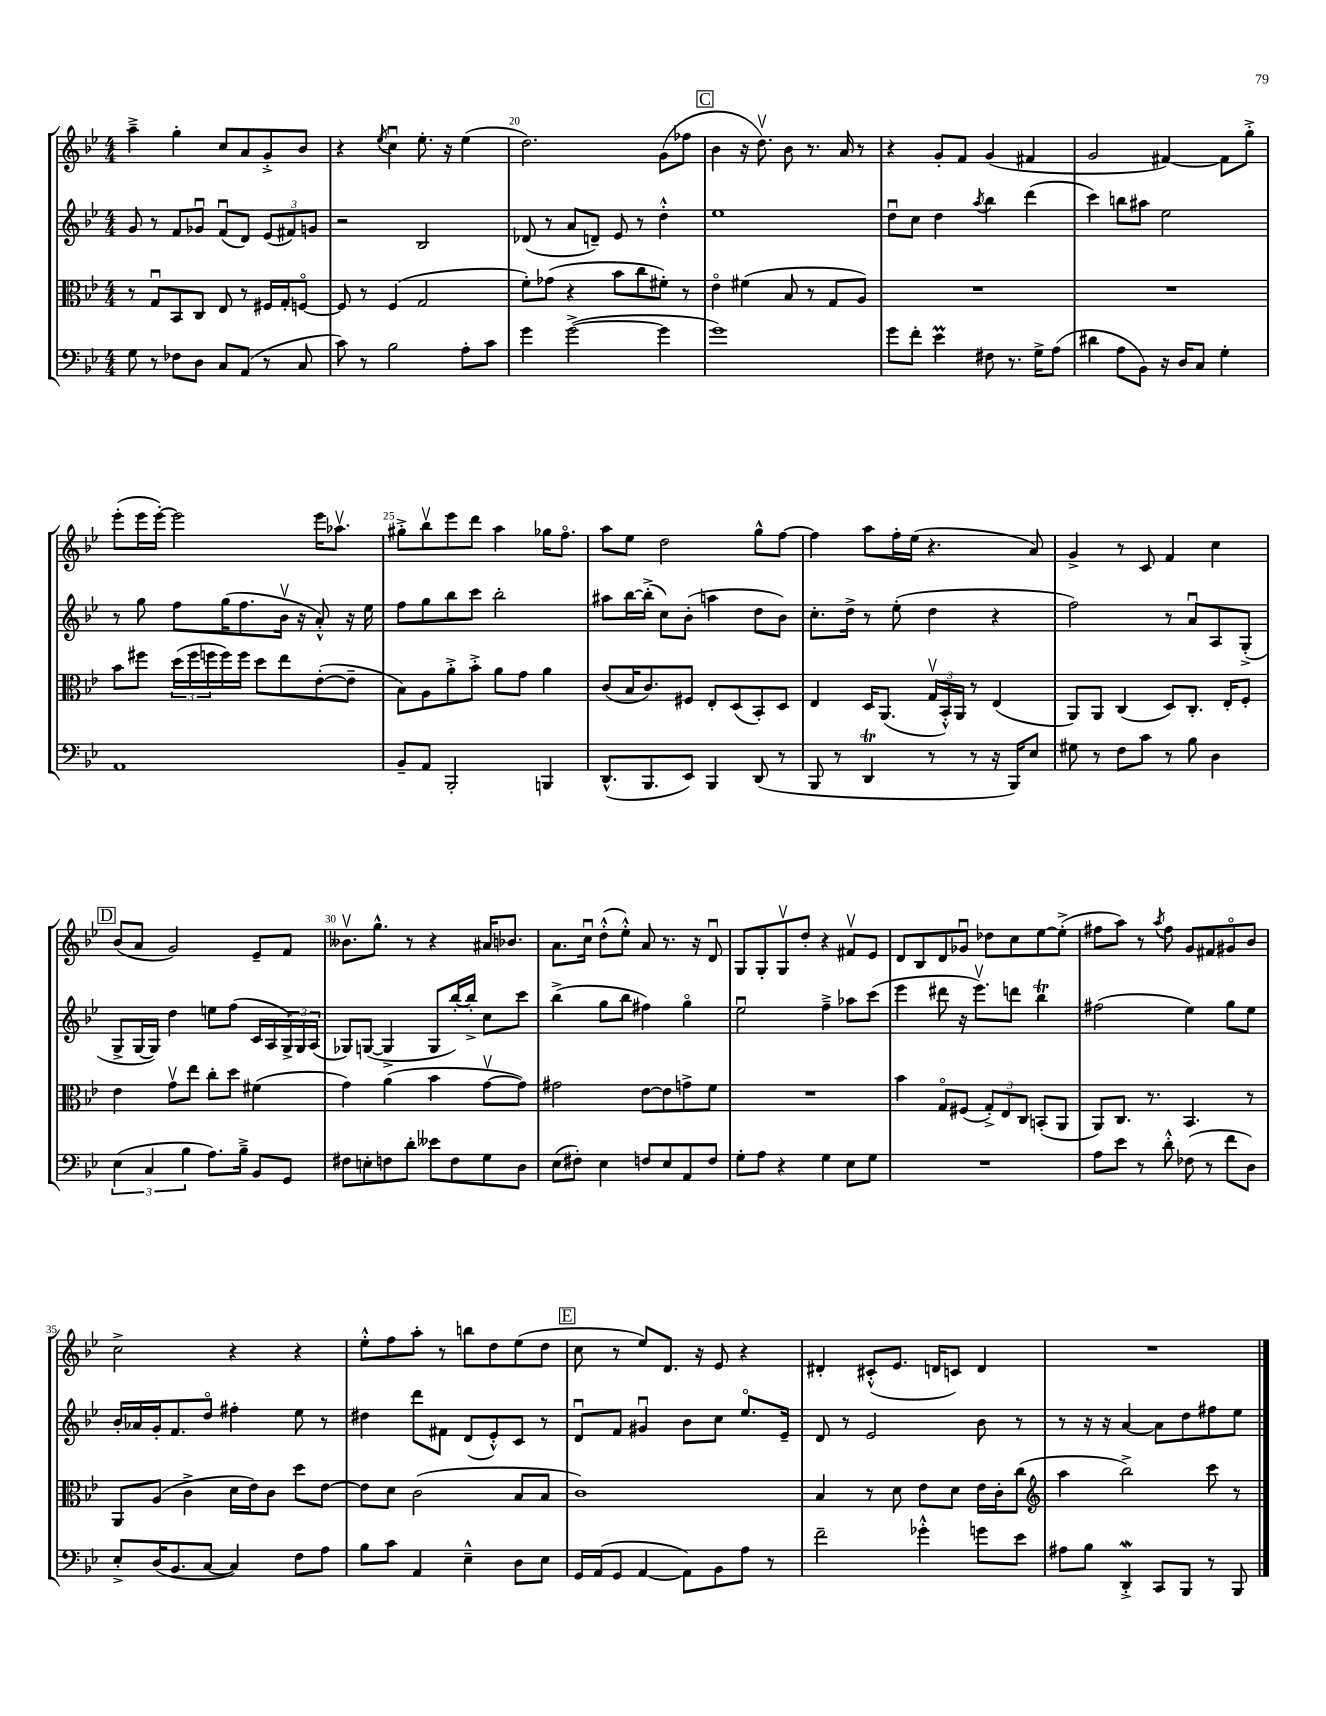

**kern	**kern	**kern	**kern
*part4	*part3	*part2	*part1
*staff4	*staff3	*staff2	*staff1
*clefF4	*clefC3	*clefG2	*clefG2
*k[b-e-]	*k[b-e-]	*k[b-e-]	*k[b-e-]
*M4/4	*M4/4	*M4/4	*M4/4
=18	=18	=18	=18
8G\	8r	8g/	4aa~^\
8r	8Gu/L	8r	.
8F-X\L	8BB-/	8f/L	4gg'\
8D\J	8C/J	8g-Xu/J	.
8C/L	8E-/	(8fu/L	8cc/L
(8AA/J	8r	8d/J)	8a/
8r	16F#X/LL	(12e-/L	8g'^/
.	16G'/J	.	.
.	.	12f#X/)	.
8C/	[8Fn/J	.	8b-/J
.	.	12gn/J	.
=19	=19	=19	=19
8c\)	8F/]	2r	4r
8r	8r	.	.
.	.	.	8qee-/
2B-\	(4F/	.	4ccu\
.	2G/	2B-/	8.ee-'\
.	.	.	16r
8A'\L	.	.	(4ee-\
8c\J	.	.	.
=20	=20	=20	=20
4g\	8f'\L)	(8d-X/	2.dd\)
.	(8g-X\J	8r	.
([2g^\	4r	8a/L	.
.	.	8dn~/J)	.
.	8b-\L	8e-/	.
.	8cc\	8r	.
4g\]	8f#X'\J)	4dd'^^\	(8g\L
.	8r	.	8ff-X\J
!!LO:REH:place=s1:t=C
=21	=21	=21	=21
1g)	4e-\	1ee-	4b-\
.	(4f#X\	.	16r
.	.	.	8.ddv\)
.	8B-/	.	8b-\
.	8r	.	8.r
.	8G/L	.	.
.	.	.	16a/
.	8A/J)	.	8r
=22	=22	=22	=22
8g\L	1r	8ddu\L	4r
8f'\J	.	8cc\J	.
4e-M\	.	4dd\	8g'/L
.	.	.	8f/J
.	.	8qaa/	.
8F#X\	.	4bb-\	(4g/
8.r	.	.	.
.	.	(4ddd\	4f#X/
16G^\KL	.	.	.
(8A\J	.	.	.
=23	=23	=23	=23
4d#X\	1r	4ccc\)	2g/
8A\L	.	8bbn\L	.
8BB-\J)	.	8aa#X\J	.
16r	.	2ee-\	[4f#X/)
16D/KL	.	.	.
8C/J	.	.	.
4G'\	.	.	8f#\L]
.	.	.	8gg'^\J
!!LO:LB:g=z
=24	=24	=24	=24
1AA	8b-\L	8r	(8eee-'\L
.	8ff#X\J	8gg\	16eee-\L
.	.	.	[16eee-'\JJ)
.	(24dd\LL	8ff\L	2eee-\]
.	24ff#\	.	.
.	24ffn\	.	.
.	16ff\)	(16gg\K	.
.	16ff\JJ	8.ff\	.
.	8dd\L	.	.
.	8ee-\	16b-v\Jk	.
.	.	16r	.
.	([8e-'\	8a'^^/)	16eee-\KL
.	.	.	8.aa-Xv\J
.	8e-~\J]	16r	.
.	.	16ee-\	.
=25	=25	=25	=25
8BB-~/L	8B-\L)	8ff\L	8gg#X'^\L
8AA/J	8A\	8gg\	8bb-v\
2BBB-'/	8a'^\	8bb-\	8eee-\
.	8b-'^\J	8ccc\J	8ddd\J
.	8a\L	2bb-'\	4aa\
.	8g\J	.	.
4BBBn/	4a\	.	16gg-X\KL
.	.	.	8.ff\J
=26	=26	=26	=26
(8.DD^^/L	(8c/L	8aa#X\L	8aa\L
.	16B-/K	[16bb-\L	8ee-\J
8.BBB-/	8.c/)	(16bb-'^\JJ]	.
.	.	8cc\L)	2dd\
8EE-/J)	8F#X/J	(8b-'\J	.
4BBB-/	8E-'/L	4aan\	.
.	(8D/	.	.
(8DD/	8BB-'/)	8dd\L	8gg^^\L
8r	8D/J	8b-\J)	[8ff\J
=27	=27	=27	=27
8BBB-/	4E-/	8.cc'\L	4ff\]
8r	.	.	.
.	.	16dd^\Jk	.
4DDt/	16D/KL	8r	8aa\L
.	(8.AA/J	.	.
.	.	(8ee-'\	16ff'\L
.	.	.	(16ee-\JJ
8r	24Gv/LL	4dd\	4.r
.	24BB-'^^/)	.	.
.	24AA/JJ	.	.
8r	8r	.	.
16r	(4E-/	4r	.
16BBB-/KL)	.	.	.
8E-/J	.	.	8a/)
=28	=28	=28	=28
8G#X\	8AA/L)	2ff\)	4g^/
8r	8AA/J	.	.
8F\L	(4C/	.	8r
8c\J	.	.	8c/
8r	8D/L)	8r	4f/
8B-\	8.C'/J	8au/L	.
4D\	.	8A/	4cc\
.	16E-'/KL	.	.
.	8F'/J	(8G'^/J	.
!!LO:LB:g=z
!!LO:REH:place=s1:t=D
=29	=29	=29	=29
(6E-\	4e-\	8G^/L	(8b-/L
.	.	[16G/L	8a/J
6C/	.	.	.
.	.	16G/JJ])	.
.	8gv\L	4dd\	2g/)
6B-\	.	.	.
.	8ee-\J	.	.
8.A\L)	8cc'\L	8een\L	.
.	8dd\J	(8ff\J	.
16B-~^\Jk	.	.	.
8BB-/L	(4f#X\	16c/LL	8e-~/L
.	.	16A/	.
8GG/J	.	24G^/)	8f/J
.	.	24G/	.
.	.	(24A/JJ	.
=30	=30	=30	=30
8F#X\L	4g\)	8G-X/L)	8.b--Xv\L
8En'\	.	([8Gn/J	.
.	.	.	8.gg^^\J
8Fn\	(4a\	4G^/]	.
8d'\J	.	.	8r
8e--X\L	4b-\	8G/L	4r
8F\	.	[16bb-'/L)	.
.	.	16bb-'^/JJ]	.
8G\	[8gv\L	8cc\L	16a#X/KL
.	.	.	8.b-X/J
8D\J	8g\J])	8ccc\J	.
=31	=31	=31	=31
(8E-\L	2g#X\	(4bb-^\	8.a\L
8F#X'\J)	.	.	.
.	.	.	16ccu\Jk
4E-\	.	8gg\L	(8dd'^^\L
.	.	8bb-\J	8ee-'^^\J)
8Fn/L	[8e-\L	4ff#X\)	8a/
8E-/	8e-\]	.	8.r
8AA/	8gn^\	4gg\	.
.	.	.	16r
8F/J	8f\J	.	8du/
=32	=32	=32	=32
8G'\L	1r	2ee-u\	8G/L
8A\J	.	.	8G'/
4r	.	.	8Gv/
.	.	.	8dd'/J
4G\	.	4ff~^\	4r
8E-\L	.	8aa-X\L	8f#Xv/L
8G\J	.	(8ccc\J	8e-/J
=33	=33	=33	=33
1r	4b-\	4eee-\	8d/L
.	.	.	8B-/
.	8G/L	8ddd#X\	8d/
.	(8F#X/J	16r	8g-Xu/J
.	.	8.eee-v\L)	.
.	12G'^/L)	.	8dd-X\L
.	12E-/	.	.
.	.	8dddn\J	8cc\
.	12C/J	.	.
.	(8BBn'/L	4bb-T\	[8ee-\
.	8AA/J	.	(8ee-'^\J]
=34	=34	=34	=34
8A\L	8AA/L)	(2ff#X\	8ff#X\L
8e-\J	8.C/J	.	8aa\J)
8r	.	.	8r
.	8.r	.	.
.	.	.	8qaa/
8d'^^\	.	.	8ff#\
(8F-X\	4.BB-/	4ee-\)	8g/L
8r	.	.	8f#X/
8f\L	.	8gg\L	8g#X/
8D\J)	8r	8ee-\J	8b-/J
!!LO:LB:g=z
=35	=35	=35	=35
8E-'^/L	8AA/L	16b-'/LL	2cc^\
.	.	16a-X/	.
(16D/K	(8A/J	16g'/J	.
8.BB-/	.	8.f/	.
.	4c^\	.	.
[8C/J	.	8dd/J	.
4C/])	16d\LL	4ff#X'\	4r
.	16e-\J)	.	.
.	8c\J	.	.
8F\L	8dd\L	8ee-\	4r
8A\J	[8e-\J	8r	.
=36	=36	=36	=36
8B-\L	8e-\L]	4dd#X\	8ee-'^^\L
8c\J	8d\J	.	8ff\
4AA/	(2c\	8ddd\L	8aa'\J
.	.	8f#X\J	8r
4E-~^^\	.	(8d/L	8bbn\L
.	.	8e-'^^/)	8dd\
8D\L	8B-/L	8c/J	(8ee-\
8E-\J	8B-/J	8r	8dd\J
!!LO:REH:place=s1:t=E
=37	=37	=37	=37
16GG/LL	1c)	8du/L	8cc\
(16AA/J	.	.	.
8GG/J	.	8f/J	8r
[4AA/	.	4g#Xu/	8ee-/L)
.	.	.	8.d/J
8AA\L])	.	8b-\L	.
.	.	.	16r
8BB-\	.	8cc\J	8e-/
8A\J	.	8.ee-/L	4r
8r	.	.	.
.	.	16e-~/Jk	.
=38	=38	=38	=38
2f~\	4B-/	8d/	4d#X'/
.	.	8r	.
.	8r	2e-/	(8c#X'^^/L
.	8d\	.	8.e-/J
4g-X'^^\	8e-\L	.	.
.	.	.	16dn/KL
.	8d\J	.	8cn/J)
8gn\L	16e-\LL	8b-\	4d/
.	16c'\J	.	.
8e-\J	(8cc\J	8r	.
=39	=39	=39	=39
*	*clefG2	*	*
8A#X\L	4aa\	8r	1r
8B-\J	.	16r	.
.	.	16r	.
4DDW'^/	2bb-^\)	[4a/	.
8CC/L	.	8a\L]	.
8BBB-/J	.	8dd\	.
8r	8ccc\	8ff#X\	.
8BBB-/	8r	8ee-\J	.
==	==	==	==
*-	*-	*-	*-
